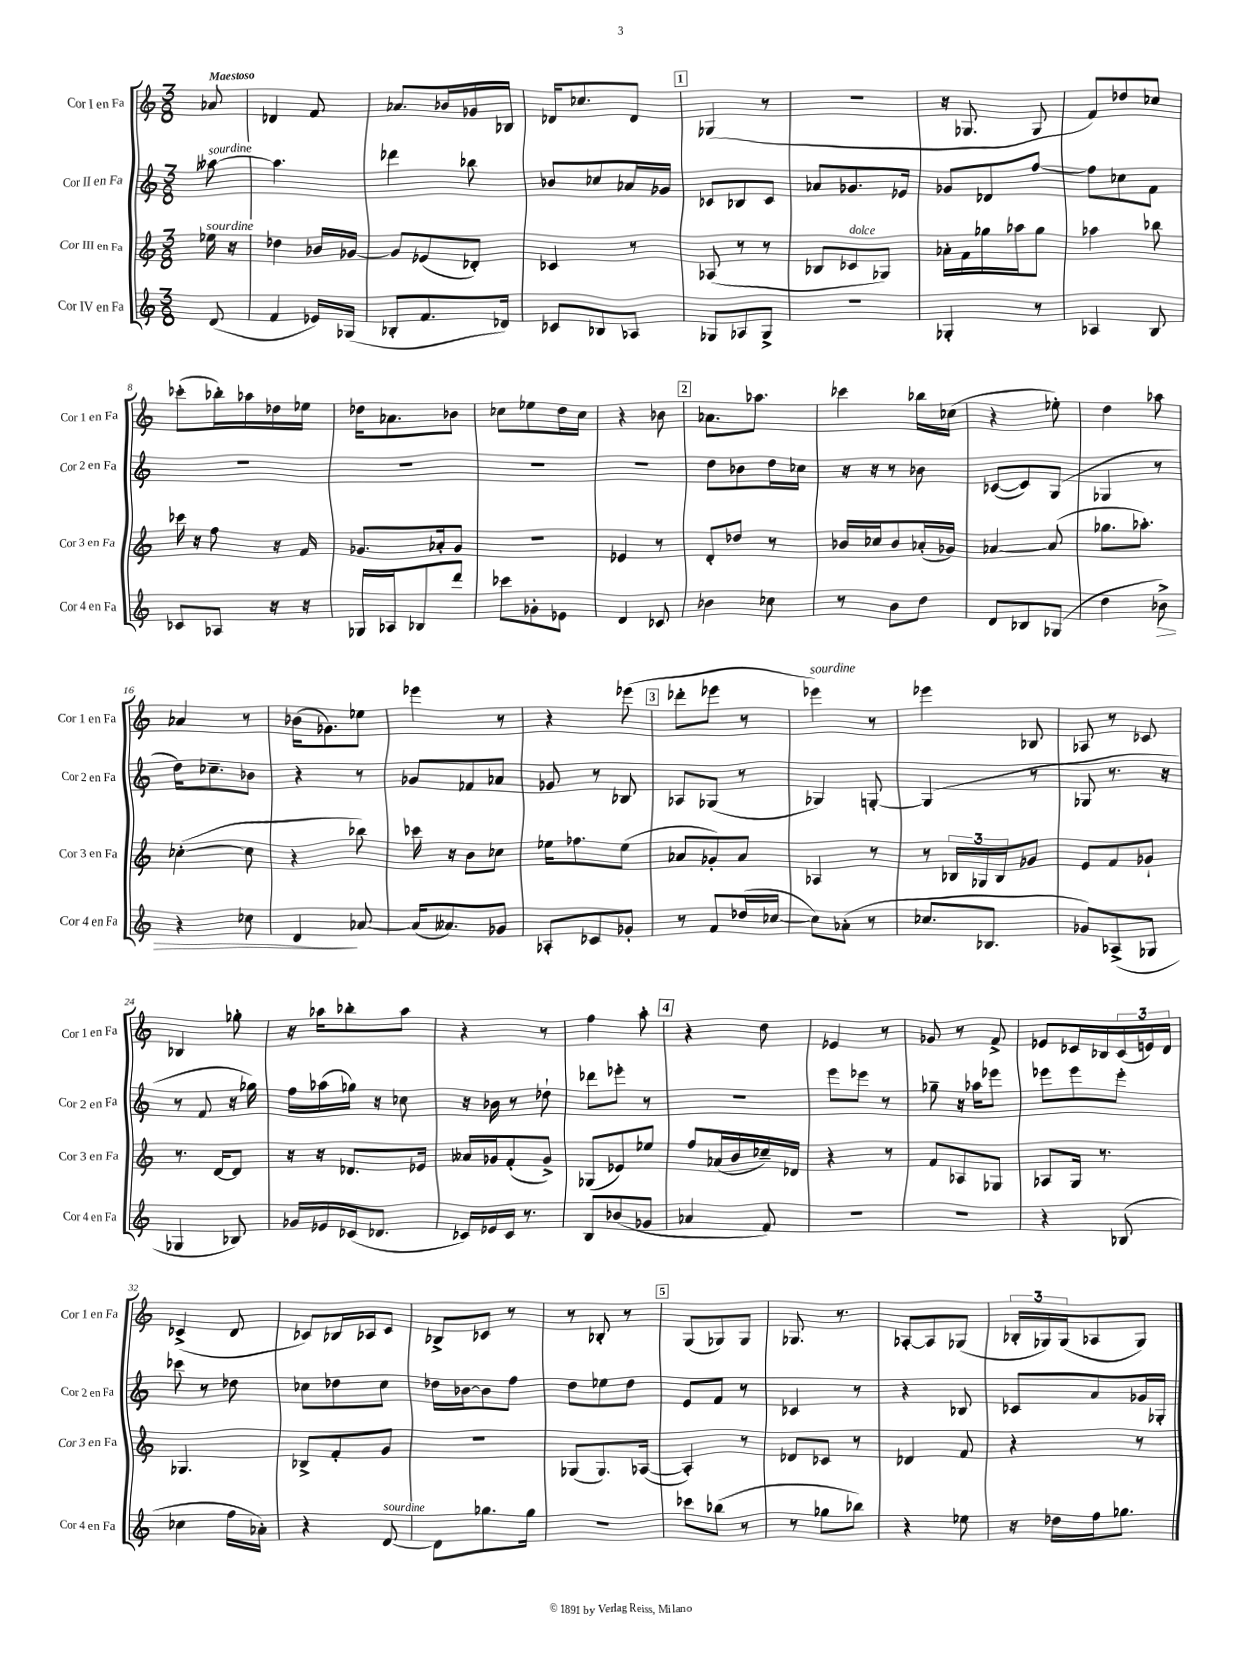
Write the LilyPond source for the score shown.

<<
\new StaffGroup <<
\new Staff = "s0" \with { instrumentName = "Cor I en Fa" shortInstrumentName = "Cor 1 en Fa" } {
    \clef treble \key c \major \numericTimeSignature \time 3/8 \partial 8 \tempo "Maestoso"
    aes'8 |
    des'4 f'8 |
    aes'8. bes'16 ges'16 bes16 |
    des'16 ces''8. des'8 |
    \mark \markup { \box "1" } ges4( r8 |
    R4. |
    r16 ges8. ges8 |
    f'8) des''8 ces''8 |
    ces'''8-.( bes''16-.) aes''16 des''16 ees''16 |
    des''16 aes'8. bes'8 |
    ces''8 ees''8 d''16 ces''16 |
    r4 bes'8 |
    \mark \markup { \box "2" } aes'8. aes''8. |
    ces'''4 bes''16 ces''16( |
    r4 ees''8-.) |
    d''4 aes''8 |
    aes'4 r8 |
    bes'16( ges'8.) ees''8 |
    ees'''4 r8 |
    r4 ees'''8( |
    \mark \markup { \box "3" } des'''8-. ees'''8 r8 |
    ees'''4^\markup { \italic "sourdine" }) r8 |
    ees'''4 bes8 |
    aes8 r8 ces'8 |
    bes4 ges''8-. |
    r16 aes''16 bes''8-. aes''8 |
    r4 r8 |
    f''4 a''8-. |
    \mark \markup { \box "4" } r4 d''8 |
    ees'4 r8 |
    ges'8 r8 f'8-> |
    ees'8 ces'16 bes16 \tuplet 3/2 { ces'16( e'16) d'16 } |
    ces'4->( d'8 |
    ces'8) bes16 aes16 ces'8 |
    bes8-> ces'8 r8 |
    r8 bes8-. r8 |
    \mark \markup { \box "5" } g8( ges8) ges8 |
    ges8. r8. |
    aes8~-. aes8 ges8( |
    \tuplet 3/2 { bes16-. ges16) ges16( } aes8 ges8) \bar "|." |
}
\new Staff = "s1" \with { instrumentName = "Cor II en Fa" shortInstrumentName = "Cor 2 en Fa" } {
    \clef treble \key c \major \numericTimeSignature \time 3/8 \partial 8
    aeses''8~^\markup { \italic "sourdine" } |
    aeses''4. |
    des'''4 bes''8 |
    bes'8 ces''8 aes'16 ges'16 |
    \mark \markup { \box "1" } ces'8 bes8 ces'8 |
    aes'8 ges'8. ees'16 |
    ges'8 des'8 f''8~ |
    f''8 ces''8 f'8 |
    R4. |
    R4. |
    R4. |
    R4. |
    \mark \markup { \box "2" } d''8 bes'8 d''16 ces''16 |
    r16 r16 r8 bes'8 |
    ces'8~( ces'8) g8( |
    ges4 r8 |
    d''16) ces''8.-- bes'8 |
    r4 r8 |
    ges'8 fes'8 aes'8 |
    ges'8 r8 bes8 |
    \mark \markup { \box "3" } aes8 ges8( r8 |
    ges4) g8~-. |
    g4( r8 |
    ges8 r8. r16 |
    r8 f'8 r16 ges''16) |
    f''16 aes''16( ges''16) r16 ces''8 |
    r16 bes'16 r8 des''8-! |
    des'''8 ees'''8-. r8 |
    \mark \markup { \box "4" } R4. |
    e'''8 ees'''8 r8 |
    ges''8-- r16 aes''16 ees'''8 |
    ees'''8 ees'''8 ees'''8-. |
    ces'''8 r8 des''8 |
    ces''8 des''8 ces''8 |
    des''16 bes'16~ bes'8 f''8 |
    d''8 ees''8 d''8 |
    \mark \markup { \box "5" } e'8 f'8 r8 |
    ces'4 r8 |
    r4 bes8 |
    ces'8 a'8 ges'16 ges16-. \bar "|." |
}
\new Staff = "s2" \with { instrumentName = "Cor III en Fa" shortInstrumentName = "Cor 3 en Fa" } {
    \clef treble \key c \major \numericTimeSignature \time 3/8 \partial 8
    ees''16^\markup { \italic "sourdine" } r16 |
    des''4 bes'16 ges'16~ |
    ges'8 ees'8( des'8-.) |
    ces'4 r8 |
    \mark \markup { \box "1" } aes8( r8 r8 |
    bes8 ces'8^\markup { \italic "dolce" } ges8) |
    aes'16-. f'16 ges''16 aes''16 ges''8 |
    aes''4 bes''8 |
    ces'''16 r16 f''8 r16 f'16 |
    ges'8. aes'16-. ges'8 |
    R4. |
    ees'4 r8 |
    \mark \markup { \box "2" } d'8-. des''8 r8 |
    bes'16 ces''16 bes'8 aes'16-.( ges'16) |
    aes'4~ aes'8( |
    ges''8. aes''8.-.) |
    ces''4~-.( ces''8 |
    r4 bes''8) |
    ces'''16 r16 b'8 ces''8 |
    ees''16 fes''8. ees''8( |
    \mark \markup { \box "3" } aes'8 ges'8-.) aes'8 |
    aes4 r8 |
    r8 \tuplet 3/2 { bes16 ges16 bes16 } ges'8 |
    e'8 f'8 ges'8-! |
    r8. d'16~ d'8 |
    r16 r16 des'8. ees'16 |
    aeses'16 ges'16 f'8-.( ges'8->) |
    ges8( ees'8) ees''8 |
    \mark \markup { \box "4" } f''8 aes'16( b'16 ces''16--) des'16 |
    r4 r8 |
    f'8 aes8 ges8 |
    aes8 g16 r8. |
    ges4. |
    bes8-> f'8-. g'8 |
    R4. |
    ges8( ges8.) aes16~( |
    \mark \markup { \box "5" } aes4-.) r8 |
    des'8 ces'8 r8 |
    des'4 f'8 |
    r4 r8 \bar "|." |
}
\new Staff = "s3" \with { instrumentName = "Cor IV en Fa" shortInstrumentName = "Cor 4 en Fa" } {
    \clef treble \key c \major \numericTimeSignature \time 3/8 \partial 8
    d'8( |
    f'4 ees'16) ges16( |
    bes8-. f'8. des'16) |
    ces'8 bes8 aes8 |
    \mark \markup { \box "1" } ges8 aes8 ges8-> |
    R4. |
    ges4-. r8 |
    aes4 b8 |
    ces'8 aes8 r16 r16 |
    ges16 aes16 bes8 d'''8 |
    ces'''8 ges'8-. ees'8 |
    d'4 ces'8 |
    \mark \markup { \box "2" } bes'4 ces''8 |
    r8 b'8 d''8 |
    d'8 bes8 ges8( |
    d''4 bes'8->\>) |
    r4 ces''8 |
    d'4\! aes'8~ |
    aes'16( aeses'8.) ges'8 |
    aes8-. ces'8 ges'8-. |
    \mark \markup { \box "3" } r8 f'8 des''16( ces''16~ |
    ces''8) aes'8-.( r8 |
    ces''8. bes8. |
    ges'8) aes8->( ges8 |
    ges4 bes8) |
    ges'16 ees'16 ces'16( des'8. |
    ces'16) ees'16 ces'16 r8. |
    b8 bes'8( ges'8 |
    \mark \markup { \box "4" } aes'4 f'8) |
    R4. |
    R4. |
    r4 bes8( |
    ces''4 f''16 aes'16-.) |
    r4 d'8~^\markup { \italic "sourdine" } |
    d'8 ges''8. ges''16 |
    R4. |
    \mark \markup { \box "5" } ces'''8 bes''8( r8 |
    r8 ges''8 bes''8) |
    r4 ees''8 |
    r16 des''16 f''16 ges''8. \bar "|." |
}
>>
>>
